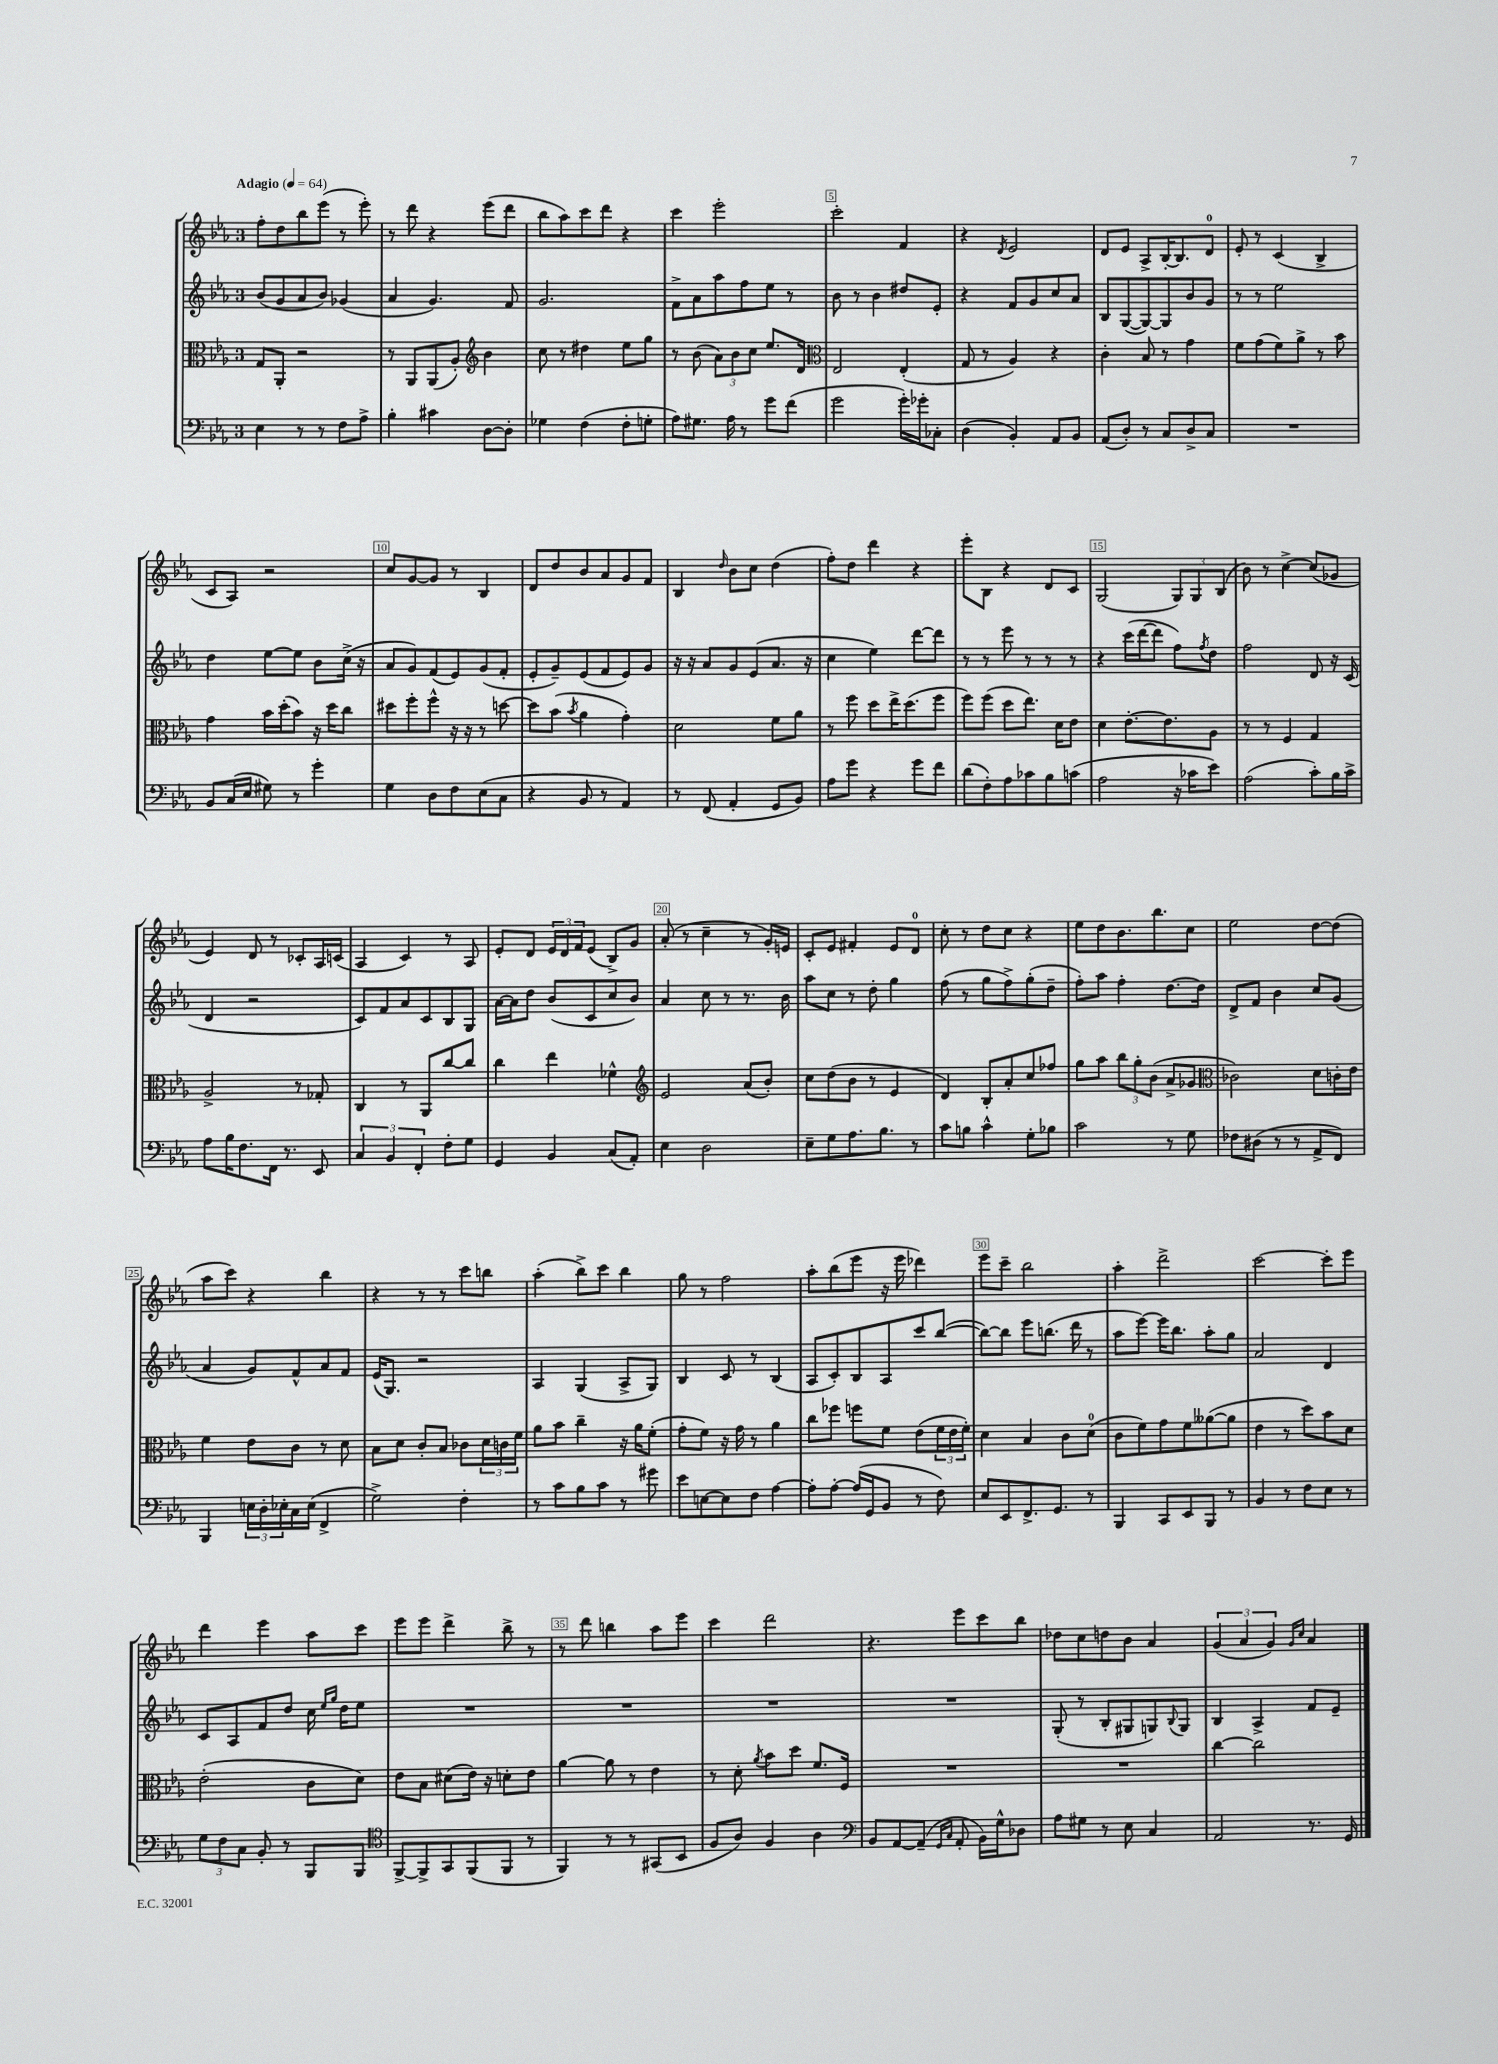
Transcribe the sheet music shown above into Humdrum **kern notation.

**kern	**kern	**kern	**kern
*part4	*part3	*part2	*part1
*staff4	*staff3	*staff2	*staff1
*clefF4	*clefC3	*clefG2	*clefG2
*k[b-e-a-]	*k[b-e-a-]	*k[b-e-a-]	*k[b-e-a-]
*M3/4	*M3/4	*M3/4	*M3/4
*MM64	*MM64	*MM64	*MM64
=1	=1	=1	=1
!	!	!	!LO:TX:a:B:t=Adagio
4E-\	8G/L	(8b-/L	8ff'\L
.	8AA-'/J	8g/	8dd\
8r	2r	8a-/	8bb-\
8r	.	8b-/J)	(8eee-\J
8F\L	.	(4g-X/	8r
8A-^\J	.	.	8eee-'\)
=2	=2	=2	=2
4B-'\	8r	4a-/	8r
.	8AA-/L	.	8ddd\
4c#X\	(8AA-/	4.g/)	4r
.	8A-'/J)	.	.
*	*clefG2	*	*
[8D\L	4b-\	.	(8eee-\L
8D'\J]	.	8f/	8ddd\J
=3	=3	=3	=3
4G-X\	8cc\	2.g/	8bb-\L
.	8r	.	8aa-\)
(4F\	4dd#X\	.	8ccc\
.	.	.	8ddd\J
8F'\L	8ee-\L	.	4r
8Gn'\J	8gg\J	.	.
=4	=4	=4	=4
8A-\L)	8r	8f^\L	4ccc\
8.G#X\J	(8b-\	8a-\	.
.	12a-\L)	8aa-\	2eee-'\
16A-\	.	.	.
.	12b-\	.	.
8r	.	8ff\	.
.	12cc\J	.	.
8g\L	8.ee-/L	8ee-\J	.
(8f\J	.	8r	.
.	16d/Jk	.	.
=5	=5	=5	=5
*	*clefC3	*	*
2g\	2E-/	8b-\	2ccc'\
.	.	8r	.
.	.	4b-\	.
16g'\LL)	(4E-'/	8dd#X/L	4f/
16g-X'\J	.	.	.
8C-X'\J	.	8e-'/J	.
=6	=6	=6	=6
(4D\	8G/	4r	4r
.	8r	.	.
.	.	.	8qd/
4BB-'/)	4A-/)	8f/L	2e-/
.	.	8g/	.
8AA-/L	4r	8cc/	.
8BB-/J	.	8a-/J	.
=7	=7	=7	=7
(8AA-/L	4c'\	8B-/L	8d/L
8D'/J)	.	([8G/	8e-/J
8r	8B-/	8G/_)	8A-^/L
8C/L	8r	8G/]	[16B-'/K
.	.	.	8.B-/]
8D^/	4g\	8b-/	.
8C/J	.	8g/J	8d/J
=8	=8	=8	=8
2.r	8f\L	8r	8e-'/
.	(8g\	8r	8r
.	8f\)	2ee-\	(4c/
.	8a-^\J	.	.
.	8r	.	4B-^/
.	8b-\	.	.
!!LO:LB:g=z
=9	=9	=9	=9
8BB-/L	4g\	4dd\	8c/L
(16C/L	.	.	8A-/J)
16E-/JJ	.	.	.
8G#X\)	16b-\LL	[8ee-\L	2r
.	(16dd'\J	.	.
8r	8b-\J)	8ee-\J]	.
4g'\	16r	8b-\L	.
.	16dd\KL	.	.
.	8cc\J	(16cc^\Jk	.
.	.	16r	.
=10	=10	=10	=10
4G\	8dd#X\L	8a-/L	8cc/L
.	8ff'\	8g/)	[8g/
8D\L	8ff^^\J	(8f/	8g/J]
8F\	16r	8e-/)	8r
.	16r	.	.
(8E-\	8r	(8g/	4B-/
8C\J	[8ddn\	8f'/J	.
=11	=11	=11	=11
4r	8dd\L]	8e-'/L	8d/L
.	(8b-\J	8g~/)	8dd/
.	8qb-/	.	.
8BB-/	4a-\	(8e-/	8b-/
8r	.	8f/	8a-/
4AA-/)	4g'\)	8e-/)	8g/
.	.	8g/J	8f/J
=12	=12	=12	=12
8r	2d\	16r	4B-/
.	.	16r	.
(8FF/	.	8a-/L	.
.	.	.	16qqdd/
4AA-'/	.	8g/	8b-\L
.	.	(8e-/	8cc\J
8GG/L	8f\L	8.a-/J	(4dd\
8BB-/J)	8a-\J	.	.
.	.	16r	.
=13	=13	=13	=13
8A-\L	8r	4cc\	8ff'\L)
8g\J	8ff\	.	8dd\J
4r	8dd\L	4ee-\)	4ddd\
.	16ee-^\K	.	.
.	(8.dd\	.	.
8g\L	.	[8ddd\L	4r
8f\J	8ff\J	8ddd\J]	.
=14	=14	=14	=14
(8d\L	8ff\L)	8r	8eee-'\L
8F'\)	(8ff\J	8r	8B-\J
8A-\	8dd\L	8eee-\	4r
8c-X\	8.ee-\J)	8r	.
8B-\	.	8r	8d/L
.	16d\KL	.	.
(8cn\J	8e-\J	8r	8c/J
=15	=15	=15	=15
2A-\	4d\	4r	(2G/
.	[8.e-'\L	(16ccc\LL	.
.	.	[16ddd\J	.
.	.	8ddd\J]	.
.	8.e-\]	.	.
16r	.	8ff\L)	12G/L)
16c-X\KL	.	.	.
.	.	.	12G/
.	.	8qff/	.
8e-\J)	8A-\J	8dd\J	.
.	.	.	(12B-/J
=16	=16	=16	=16
(2A-\	8r	2ff\	8b-\)
.	8r	.	8r
.	4F/	.	[4cc^\
8c'\L)	4G/	8d/	(8cc/L]
16B-\L	.	16r	8g-X/J
16c^\JJ	.	(16c/	.
!!LO:LB:g=z
=17	=17	=17	=17
8A-\L	2A-^/	4d/	4e-/)
16B-\K	.	.	.
8.F\	.	.	.
.	.	2r	8d/
16FF\Jk	.	.	8r
8.r	.	.	.
.	8r	.	8c-X'/L
8EE-/	8G-X'/	.	16A-/L
.	.	.	(16cn/JJ
=18	=18	=18	=18
6C/	4C/	8c/L)	4A-/
.	.	8f/	.
6BB-/	.	.	.
.	8r	8a-/	4c/)
6FF'/	.	.	.
.	8AA-/L	8c/	.
8F'\L	[8cc/	8B-/	8r
8G\J	8cc/J]	8G/J	8A-/
=19	=19	=19	=19
4GG/	4cc\	[16a-\LL	8e-'/L
.	.	16a-\J]	.
.	.	8dd\J	8d/J
4BB-/	4ee-\	(8b-/L	24e-/LL
.	.	.	24d/
.	.	.	24f/J
.	.	8c/	(8e-/J
(8C/L	4f-X^^\	8cc/	8B-^/L)
8AA-'/J)	.	8b-/J)	8g/J
=20	=20	=20	=20
*	*clefG2	*	*
4E-\	2e-/	4a-/	(8a-'/
.	.	.	8r
2D\	.	8cc\	4cc~\
.	.	8r	.
.	(8a-/L	8.r	8r
.	8b-'/J)	.	16g'/LL)
.	.	16b-\	16en/JJ
=21	=21	=21	=21
8E-~\L	8cc\L	8aa-\L	8c'/L
8G\	(8dd\	8cc\J	8e-/J
8.A-\	8b-\J	8r	4f#X'/
.	8r	8dd'\	.
8.B-\J	.	.	.
.	4e-/	4gg\	8e-/L
8r	.	.	8d/J
=22	=22	=22	=22
8c\L	4d/)	(8ff\	8cc'\
8Bn\J	.	8r	8r
4c^^\	8B-'/L	8gg\L	8dd\L
.	8a-'/	8ff^\)	8cc\J
8G'\L	8cc/	(8gg'\	4r
8B-X\J	8ff-X/J	8dd~\J	.
=23	=23	=23	=23
2c\	8gg\L	8ff'\L)	8ee-\L
.	8aa-\J	8aa-\J	8dd\
.	12bb-\L	4ff'\	8.b-\
.	12gg'\	.	.
.	(12b-\J	.	.
.	.	.	8.bb-\
8r	8a-^/L	[8.dd\L	.
8G\	8g-X/J	.	8cc\J
.	.	16dd\Jk]	.
=24	=24	=24	=24
*	*clefC3	*	*
8F-X\L	2c-X\)	8d^/L	2ee-\
(8D#X\J	.	8f/J	.
8r	.	4b-\	.
8r	.	.	.
8AA-^/L	8d\L	8cc/L	[8dd\L
8FF/J)	16cn'\L	(8g/J	(8dd\J]
.	16e-\JJ	.	.
!!LO:LB:g=z
=25	=25	=25	=25
4BBB-/	4f\	4a-/	8aa-\L
.	.	.	8ccc\J)
24En\LL	8e-\L	8g/L)	4r
24D'\	.	.	.
24E-X'\	.	.	.
16C\	8c\J	8f^^/	.
(16E-\JJ	.	.	.
4FF^/	8r	8a-/	4bb-\
.	8d\	8f/J	.
=26	=26	=26	=26
2G^\)	8B-\L	(16e-/KL	4r
.	.	8.G/J)	.
.	8d\J	.	.
.	8c'/L	2r	8r
.	8B-/J	.	8r
4F'\	8c-X\L	.	8ccc\L
.	24d\L	.	8bbn\J
.	24cn\	.	.
.	24f\JJ	.	.
=27	=27	=27	=27
8r	8a-\L	4A-/	(4aa-'\
8c\L	8b-\J	.	.
8B-\	4cc~\	(4G/	8bb-^\L)
8c\J	.	.	8ccc\J
8r	16r	8A-^/L	4bb-\
.	16a-\KL	.	.
8g#X\	(8f'\J	8G/J)	.
=28	=28	=28	=28
8e-\L	8g'\L	4B-/	8gg\
[8En\	8f\J)	.	8r
8E\]	16r	8c/	2ff\
.	16g\	.	.
8F\J	8r	8r	.
[4A-\	4a-\	(4B-/	.
=29	=29	=29	=29
8A-'\L]	8cc\L	8A-/L	8aa-'\L
[8A-'\J	8ff-X\J	8c'/)	(8bb-\
(16A-/LL]	8ffn\L	8B-/	8eee-\J
16GG/J	.	.	.
8BB-/J	8f\J	8A-/	16r
.	.	.	16eee-\
8r	(8e-\L	8ccc/	4ddd-X\)
8F\)	24f\L	([8bb-/J	.
.	24e-\	.	.
.	24f'\JJ)	.	.
=30	=30	=30	=30
8E-/L	4d\	8bb-\L_)	8eee-\L
8EE-/	.	8bb-\J]	8ccc~\J
8.FF^/	4B-/	8eee-\L	2bb-\
.	.	(8.bbn\J	.
8.GG/J	.	.	.
.	8c\L	.	.
.	.	16ddd\	.
8r	(8d\J	8r	.
=31	=31	=31	=31
4BBB-/	8c\L	8aa-\L	4aa-'\
.	8f\)	[8eee-\J)	.
8CC/L	8g\	16eee-\KL]	2ddd^\
.	.	8.bb-\J	.
8EE-/	8f\	.	.
8BBB-/J	([8a--X\	8aa-'\L	.
8r	8a--\J]	8gg\J	.
=32	=32	=32	=32
4BB-/	4e-\	2a-/	[2ccc\
8r	8r	.	.
8F\L	8dd\L)	.	.
8E-\J	8b-\	4d/	8ccc'\L]
8r	8d\J	.	8eee-\J
!!LO:LB:g=z
=33	=33	=33	=33
12G\L	(2e-'\	8c/L	4ddd\
12F\	.	.	.
.	.	8A-/	.
12C\J	.	.	.
8BB-'/	.	8f/	4eee-\
8r	.	8dd/J	.
8BBB-/L	8c\L	16cc\	8aa-\L
.	.	16qqee-/LL	.
.	.	16qqgg/JJ	.
.	.	16dd\KL	.
8BBB-/J	8d\J)	8ee-\J	8ccc\J
=34	=34	=34	=34
*clefC4	*	*	*
[8FF^/L	8e-\L	2.r	8eee-\L
8FF^/]	8B-\J	.	8eee-\J
8GG/	(8d#X\L	.	4ddd^\
(8FF/	16e-\Jk)	.	.
.	16r	.	.
8FF/J	8dn'\L	.	8bb-^\
8r	8e-\J	.	8r
=35	=35	=35	=35
4FF/)	[4a-\	2.r	8r
.	.	.	8ddd\
8r	8a-\]	.	4bbn\
8r	8r	.	.
(8GG#X/L	4e-\	.	8aa-\L
8BB-/J	.	.	8eee-\J
=36	=36	=36	=36
8F/L	8r	2.r	4ccc\
8A-/J)	8d'\	.	.
.	8qa-/	.	.
4F/	8b-\L	.	2ddd\
.	8dd\J	.	.
4A-\	8.f/L	.	.
.	16F/Jk	.	.
=37	=37	=37	=37
*clefF4	*	*	*
8BB-/L	2.r	2.r	4.r
[8AA-/	.	.	.
(8AA-~/J]	.	.	.
16qqGG/LL	.	.	.
16qqC/JJ	.	.	.
8AA-'/	.	.	8eee-\L
16BB-\LL)	.	.	8ccc\
16G^^\J	.	.	.
8D-X\J	.	.	8bb-\J
=38	=38	=38	=38
8A-\L	2.r	(8G'/	8dd-X\L
8G#X\J	.	8r	8cc\
8r	.	8B-'/L	8ddn\
8E-\	.	8G#X/	8b-\J
4C/	.	8Gn/)	4a-/
.	.	8qqB-/	.
.	.	8G/J	.
=39	=39	=39	=39
2AA-/	[4cc\	4B-/	(6g/
.	.	.	6a-/
.	2cc\]	4A-^/	.
.	.	.	6g/)
.	.	.	16qqg/LL
.	.	.	16qqcc/JJ
8.r	.	8f/L	4a-/
.	.	8e-~/J	.
16GG/	.	.	.
==	==	==	==
*-	*-	*-	*-
